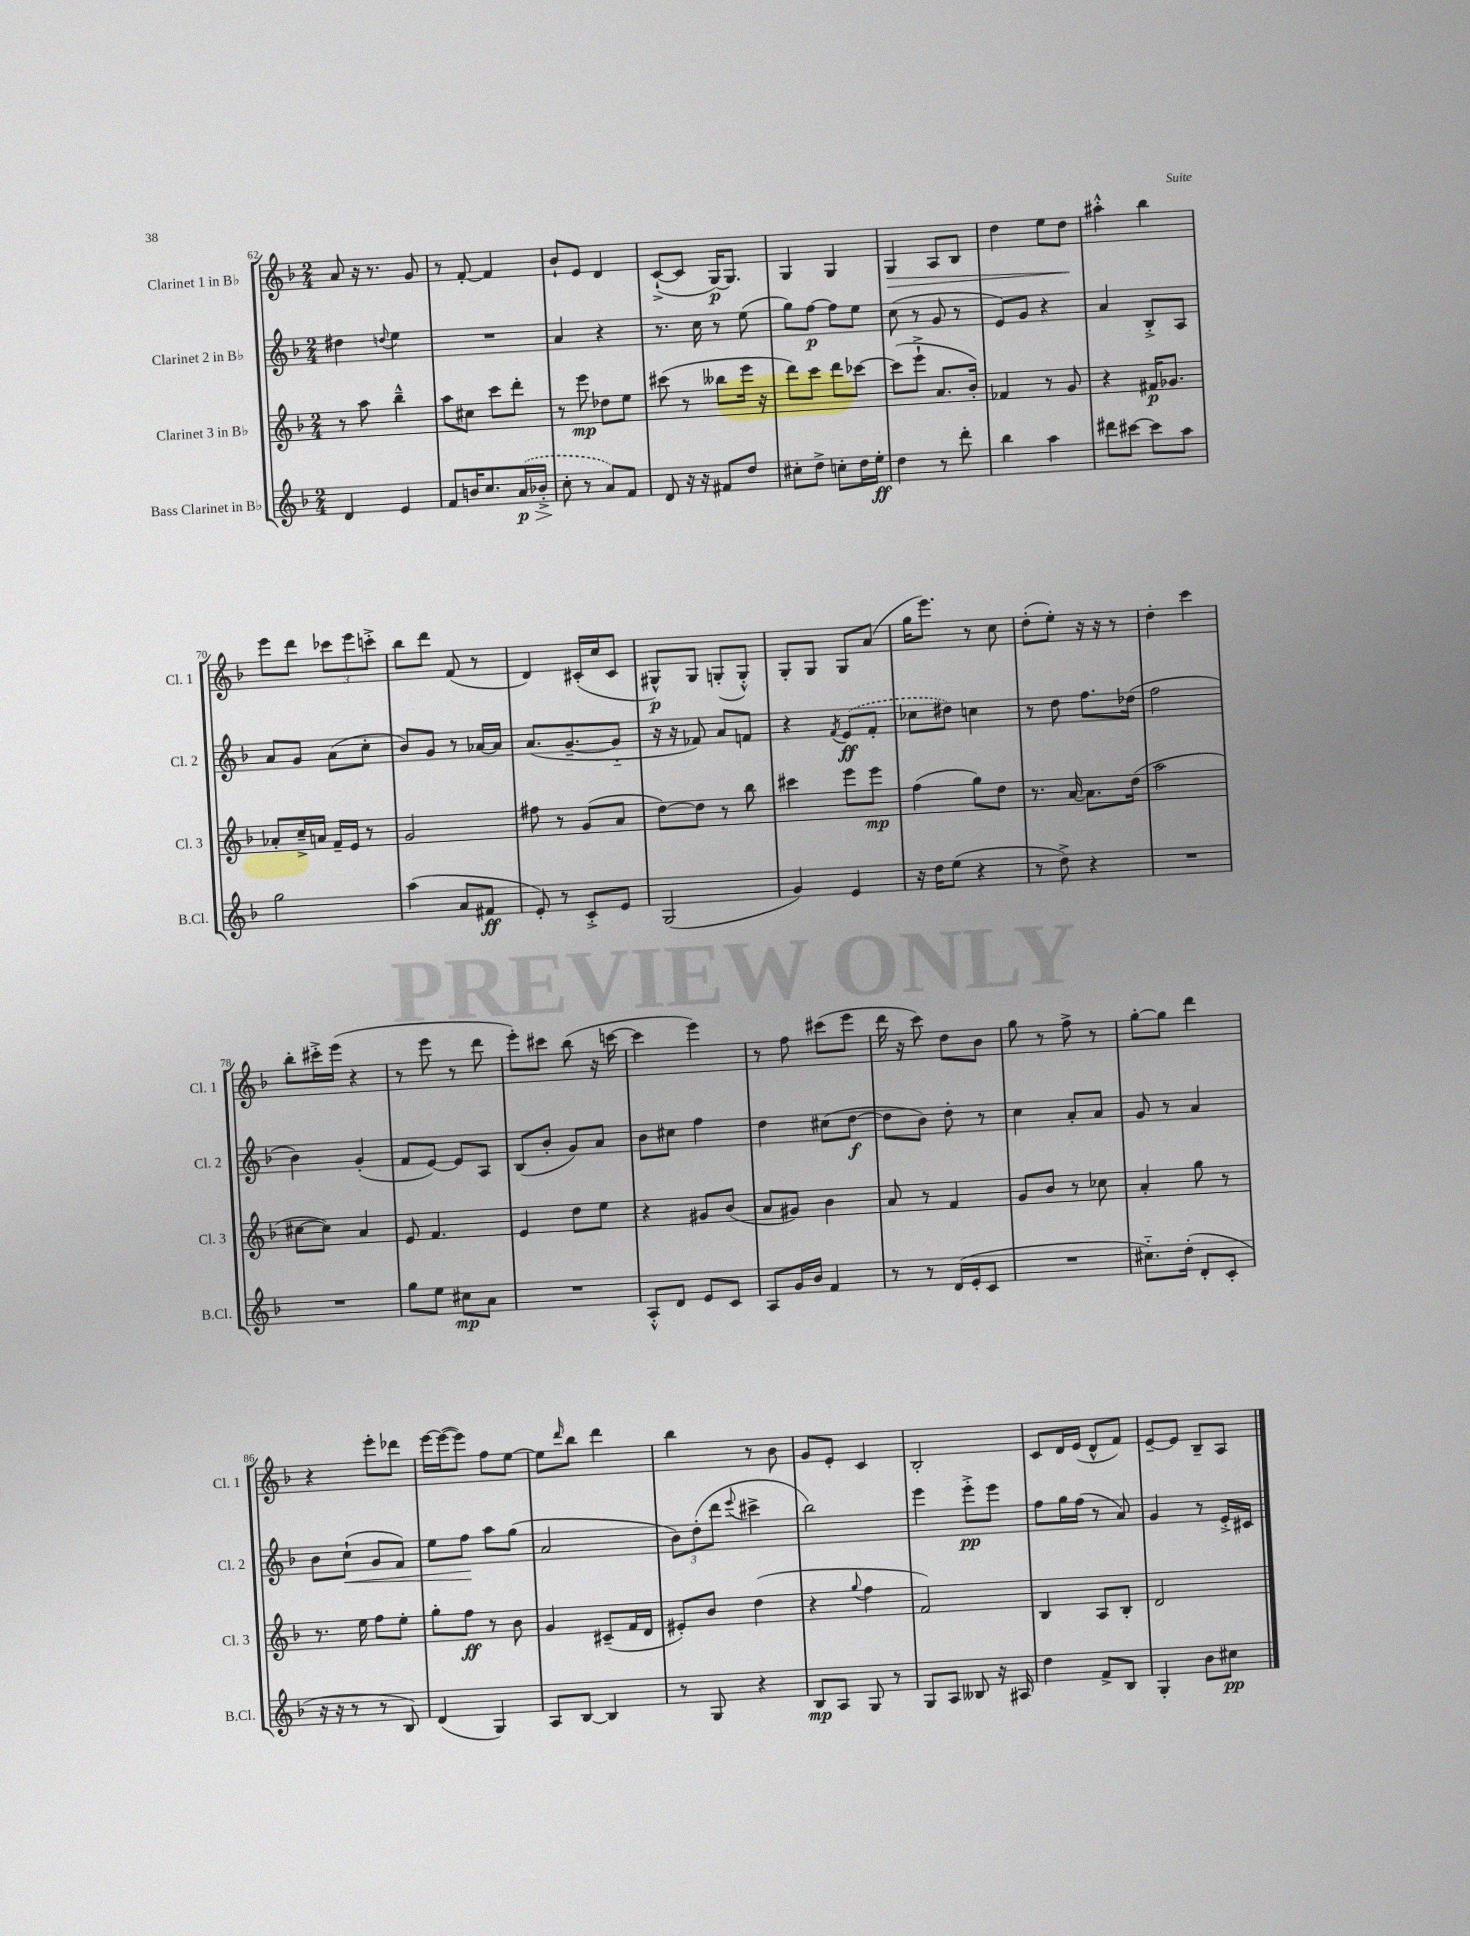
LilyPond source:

<<
\new StaffGroup <<
\new Staff = "s0" \with { instrumentName = "Clarinet 1 in Bb" shortInstrumentName = "Cl. 1" } {
    \clef treble \key f \major \numericTimeSignature \time 2/4
    a'8 r16 r8. g'8 |
    r8 f'8~-. f'4 |
    bes'8-! e'8 d'4 |
    c'8~-!->( c'8 g16~\p) g8. |
    g4 g4 |
    g4\> a8 bes8 |
    d''4 e''8 d''8\! |
    ais''4-.-^ bes''4 |
    e'''8 d'''8 \tuplet 3/2 { ces'''8 e'''8 c'''8-.-> } |
    bes''8 d'''8 f'8( r8 |
    d'4) cis'16-.( c''16 cis'8 |
    gis8-^\p) gis8 g8-.( g8-.-^) |
    g8-. g8 g8 a'8( |
    g''16 e'''8.) r8 c''8 |
    d''8-.( e''8-.) r16 r16 r8 |
    d''4-. c'''4 |
    bes''8-. cis'''16-.-> e'''16( r4 |
    r8 e'''8 r8 d'''8 |
    e'''8-.) cis'''8 bes''8( r16 c'''16~ |
    c'''4 e'''4) |
    r8 f''8 cis'''8( e'''8 |
    d'''16 r16 c'''8) d''8 bes'8 |
    g''8 r8 f''8-> r8 |
    g''8~-. g''8 d'''4 |
    r4 e'''8-. des'''8 |
    e'''16~ e'''16~( e'''8) f''8 e''8~ |
    e''8 \grace { d'''16 } bes''8 d'''4 |
    bes''4 r8 bes'8 |
    g'8 e'8-. c'4 |
    bes2-. |
    c'8 d'16 e'16( d'8-^ f'8) |
    e'8~-- e'8 bes8-- a8 \bar "|." |
}
\new Staff = "s1" \with { instrumentName = "Clarinet 2 in Bb" shortInstrumentName = "Cl. 2" } {
    \clef treble \key f \major \numericTimeSignature \time 2/4
    dis''4 \appoggiatura { d''8 } e''4 |
    R2 |
    a'4 r4 |
    r8. c''16 r8 e''8( |
    g''8) f''8~\p f''8 e''8 |
    c''8( r8 g'8 r8 |
    e'8) g'8 r4 |
    a'4 bes8-.-> a8 |
    a'8 g'8 a'8( c''8-. |
    bes'8) g'8 r8 aes'16~ aes'16 |
    a'8.( g'8.~-- g'8-_ |
    r16 r16 fes'8) a'8 f'8 |
    r4 \acciaccatura { f'8 } \once \slurDashed e'8\ff( f'8-. |
    ces''8 dis''8) c''4 |
    r8 d''8 f''8. des''16( |
    f''2 |
    bes'4) g'4-.( |
    f'8 e'8~) e'8 a8 |
    bes8( bes'8-. g'8) a'8 |
    bes'8 cis''8 f''4 |
    d''4 cis''8( d''8~\f |
    d''8 bes'8) d''8-. r8 |
    c''4 a'8-. a'8 |
    g'8 r8 a'4 |
    bes'8 c''8-!\<( g'8 f'8) |
    e''8 f''8\! a''8 g''8( |
    a'2 |
    \tuplet 3/2 { bes'8) d''8-.( d'''8 } \appoggiatura { e'''8 } cis'''4-> |
    bes''2) |
    e'''4 e'''8-.->\pp e'''8 |
    f''8 g''16 f''16( r8 a'8) |
    g'4 r8 e'16-.-> cis'16 \bar "|." |
}
\new Staff = "s2" \with { instrumentName = "Clarinet 3 in Bb" shortInstrumentName = "Cl. 3" } {
    \clef treble \key f \major \numericTimeSignature \time 2/4
    r8 a''8 bes''4---^ |
    a''8 cis''8 c'''8 d'''8-. |
    r8 e'''8\mp des''8 e''8 |
    cis'''8( r8 beses''8 e'''16 r16 |
    d'''8) c'''8 d'''8 ces'''8~ |
    ces'''8( e'''8-!-> a'8. bes'16-.) |
    fes'4 r8 g'8 |
    r4 fis'16\p ges'8. |
    aes'8-. c''16---> a'16 f'16-- e'16 r8 |
    g'2 |
    fis''8 r8 g'8( a'8 |
    d''8~) d''8 r8 bes''8 |
    cis'''4 e'''8 e'''8\mp |
    f''4( g''8) d''8 |
    r8. a'16~ a'8. d''16( |
    a''2 |
    cis''8~ cis''8) a'4 |
    e'8 f'4. |
    e'4 d''8 e''8 |
    r4 gis'8 bes'8( |
    a'8 gis'8) bes'4 |
    a'8 r8 f'4 |
    g'8 bes'8 r8 ces''8 |
    a'4-. g''8 r8 |
    r8. e''16 f''8 e''8-. |
    g''8-. f''8\ff r8 bes'8 |
    g'4 cis'8--( f'16 d'16 |
    eis'8-.) bes'8 d''4( |
    r4 \appoggiatura { g''8 } f''4 |
    f'2) |
    bes4 a8 bes8-. |
    d'2 \bar "|." |
}
\new Staff = "s3" \with { instrumentName = "Bass Clarinet in Bb" shortInstrumentName = "B.Cl." } {
    \clef treble \key f \major \numericTimeSignature \time 2/4
    d'4 e'4 |
    f'8 b'16 c''8. \once \slurDashed a'16\p\>( bes'16-.-> |
    c''8-.\! r8 a'8) f'8 |
    d'8 r16 r16 fis'8 d''8 |
    cis''8-. d''8-> c''8-. d''16 e''16-.\ff |
    d''4 r8 d'''8-. |
    bes''4 a''4 |
    dis'''8 cis'''8~ cis'''8 a''8 |
    g''2 |
    a''4( a'8 fis'8\ff |
    e'8-.) r8 c'8-.-> e'8 |
    g2( |
    g'4) e'4 |
    r16 d''16 e''8( r4 |
    r8 d''8->) r4 |
    R2 |
    R2 |
    g''8 e''8 cis''8\mp a'8 |
    R2 |
    a8-.-^ d'8 e'8 c'8 |
    a8 g'16 bes'16 f'4 |
    r8 r8 d'16( e'16-. c'8 |
    R2 |
    cis''8.-_) d''16-.( d'8-. c'8-. |
    r16 r16 r8 r8 bes8) |
    d'4( g4) |
    a8 bes8~ bes4 |
    r8 g8 r4 |
    bes8\mp a8 g8 r8 |
    g8 a8 beses8 r16 ais16 |
    d''4 f'8-> bes8 |
    g4-. bes'8 cis''8\pp \bar "|." |
}
>>
>>
\layout { \context { \Score currentBarNumber = #62 } }
